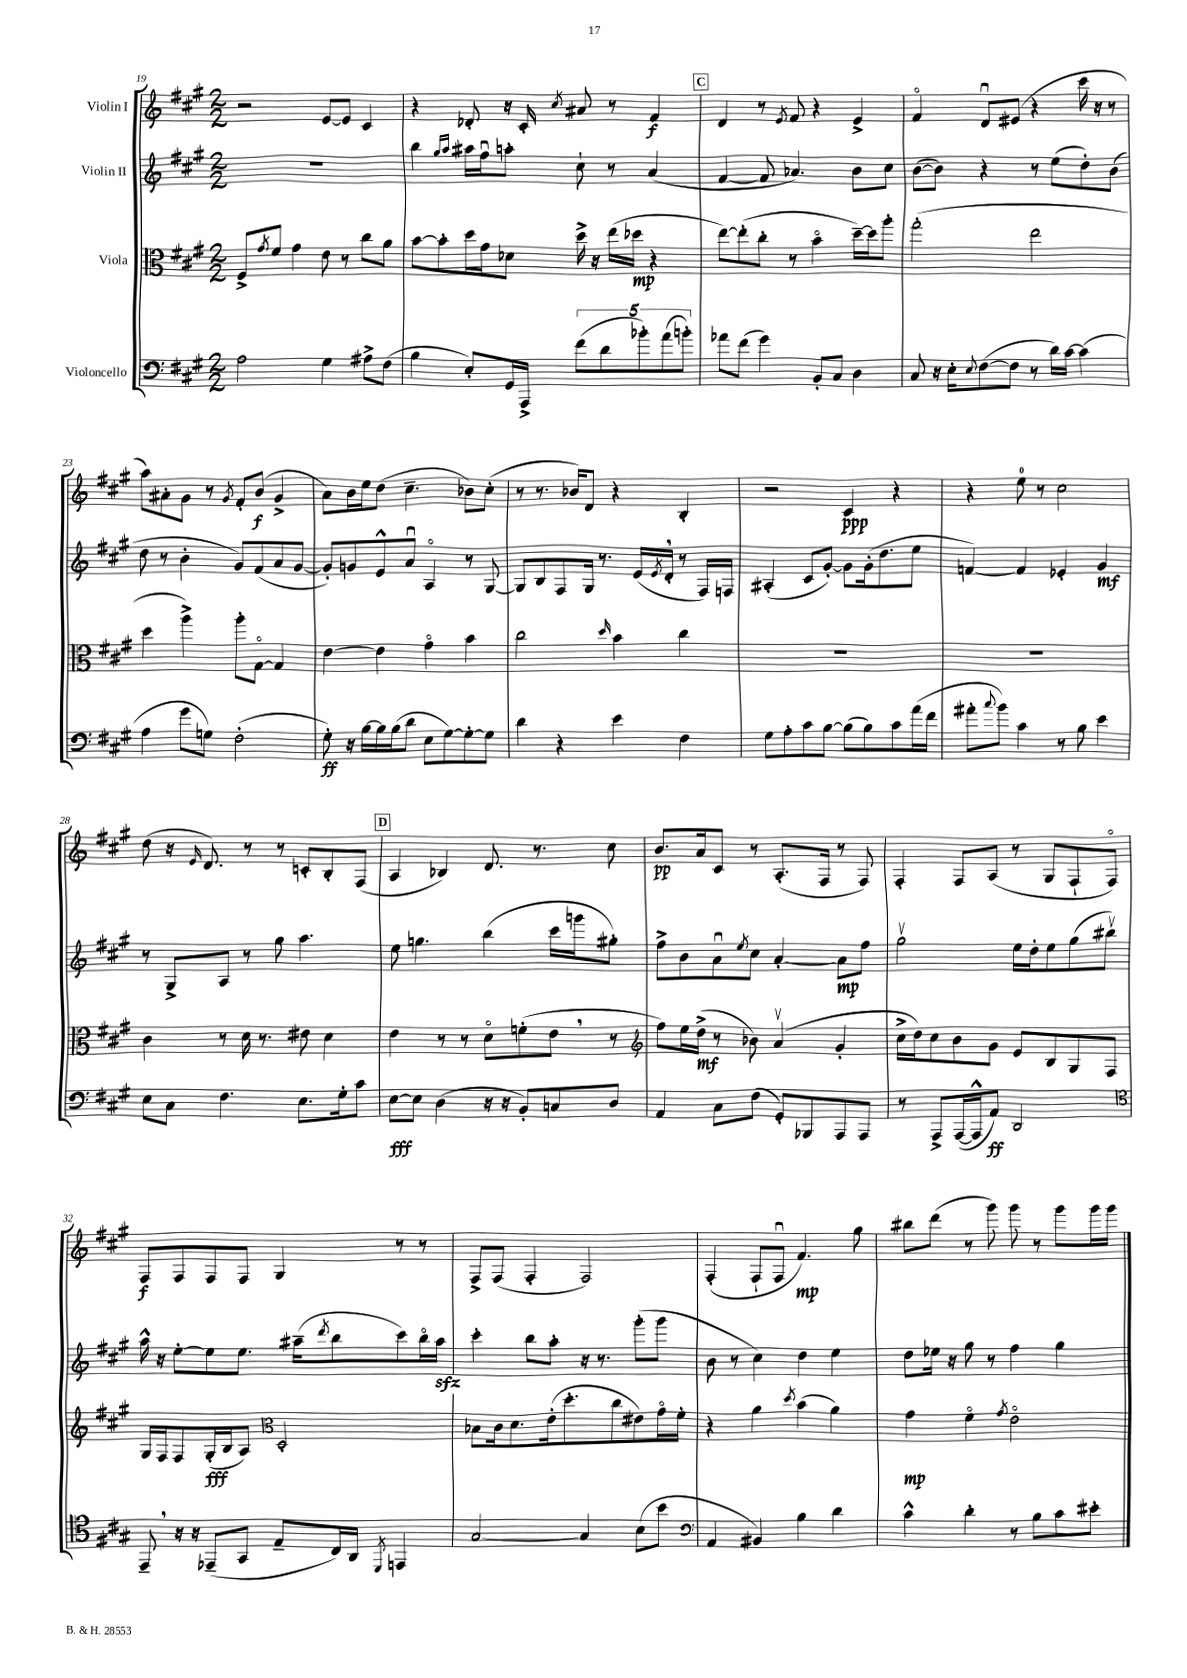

**kern	**kern	**kern	**kern
*staff4	*staff3	*staff2	*staff1
*clefF4	*clefC3	*clefG2	*clefG2
*k[f#c#g#]	*k[f#c#g#]	*k[f#c#g#]	*k[f#c#g#]
*M2/2	*M2/2	*M2/2	*M2/2
2A	8F#^	1r	2r
.	8qg#	.	.
.	8f#	.	.
.	4g#	.	.
4G#	8e	.	[8e
.	8r	.	8e]
8A#^	8cc#	.	4c#
(8F#	8a	.	.
=	=	=	=
4B	[8b	4bb	4r
.	8b']	.	.
.	.	16qqgg#	.
.	.	16qqaa	.
8E')	16dd	16aa#	8d-'
.	16g#	16ff#u	.
16GG#	8d-	8aa'	16r
16AAA^	.	.	16c#'
.	.	.	8qcc#
(10f#	16dd^	8cc#`	8a#
.	16r	.	.
10d	.	.	.
.	(16ee	8r	8r
.	16dd-	.	.
10b-')	.	.	.
.	4r	(4a	4f#
(10a	.	.	.
10b')	.	.	.
=	=	=	=
8a-	[8ee)	[4f#	4d
(8f#	(8ee']	.	.
4g#)	8cc#'	8f#]	8r
.	.	.	8qe
.	8r	4.a-)	8f#
8BB'	4bo	.	4r
8C#	.	.	.
4D	[16dd~)	8b	4e^
.	16dd]	.	.
.	8aa'	8cc#	.
=	=	=	=
8C#	(2gg#'	([8b	4f#o
16r	.	8b])	.
16E'	.	.	.
8qqE	.	.	.
([8F#	.	4r	8du
8F#]	.	.	(8e#
8r	2ee	8r	4r
16d)	.	(8ee	.
[16c#	.	.	.
(4c#]	.	8dd')	16ccc#
.	.	.	16r
.	.	(8b	8r
=	=	=	=
4A	4dd	8dd	8aa)
.	.	8r	8a#'
8g#	4aa^)	4b'	8g#
8G)	.	.	8r
.	.	.	8qg#
(2F#'	8aa'	8g#)	8f#'
.	[8G#o	(8f#	(8b
.	4G#]	8a	4g#^
.	.	[8g#	.
=	=	=	=
8G#')	[4e	8g#'])	8a)
16r	.	8g	16b
[16B	.	.	16ee
16B]	4e]	8e^^	(8dd
(16B	.	.	.
8d	.	8au	4.cc#~
8E	4g#o	4Ao	.
[8G#)	.	.	.
8G#'_	4b	8r	8b-)
8G#]	.	[8G#	(8cc#'
=	=	=	=
4d	2cc#	8G#]	8r
.	.	8B	8.r
4r	.	8F#	.
.	.	.	16b-)
.	.	16G#	8d
.	.	8.r	.
.	16qqdd	.	.
4e	4b	.	4r
.	.	(16e	.
.	.	8qe	.
.	.	16d'	.
4F#	4cc#	8r	4B'
.	.	16F#)	.
.	.	16F	.
=	=	=	=
8G#	1r	(4A#'	2r
8A'	.	.	.
8c#	.	8c#	.
[8B	.	[8g#')	.
(8B]	.	8g#]	4c#
8B)	.	(16g#'	.
.	.	8.dd	.
8c#	.	.	4r
(16a	.	8ee	.
16f#	.	.	.
=	=	=	=
8a#'	1r	[4f)	4r
8qqcc#	.	.	.
8b)	.	.	.
4c#	.	4f]	8ee
.	.	.	8r
8r	.	4e-'	2cc#
8B	.	.	.
4e	.	4g#	.
=	=	=	=
8E	4c#	8r	(8dd
8C#	.	8G#^	16r
.	.	.	16qqe
.	.	.	8.d)
4.F#	8r	8A	.
.	16d	8r	8r
.	8.r	.	.
.	.	8gg#	8r
8.E	8e#	4.aa	8c'
.	4d	.	8B'
16G#'	.	.	.
8c#	.	.	(8F#
=	=	=	=
[8E	4e	8ee	4A
8E]	.	4.gg	.
(4D	8r	.	4B-)
.	8r	.	.
16r	8do	(4bb	8.d
16r	.	.	.
8BB')	(8f'	.	.
.	.	.	8.r
8C	8e	16ccc#	.
.	.	16ggg	.
8D	8r	8gg#')	8cc#
=	=	=	=
*	*clefG2	*	*
4AA	8ff#)	8ff#^	8.b
.	16ee	8b	.
.	(16dd^	.	16a
8C#	8r	8au	8c#
.	.	8qee	.
(8F#	8b-)	8cc#	8r
8GG#')	(4av	[4a'	(8.A'
8BBB-	.	.	.
.	.	.	16F#
8AAA	4g#'	8a]	8r
8AAA	.	8ff#	8F#)
=	=	=	=
8r	16cc#^	2gg#v	4F#'
.	16dd)	.	.
8AAA^	8cc#	.	.
([16AAA	8b	.	8F#
16AAA^^]	.	.	.
8AA)	8g#	.	(8A
2DD	8e	16ee	8r
.	.	16dd'	.
.	8B	8ee	8G#
.	8G#	(8gg#	8F#`
.	8F#	8bb#v)	8F#o)
=	=	=	=
*clefC4	*	*	*
8EE~	16G#	16aa^^	8F#
.	16F#	16r	.
16r	8F#	[8ee'	8F#
16r	.	.	.
(8EE-~	(16G#'	8ee]	8F#
.	16B	.	.
8GG#	8A)	8.ee	8F#
*	*clefC3	*	*
8E~	2D'	.	4G#
.	.	(16aa#~	.
.	.	8qddd	.
16C#)	.	8bb	.
16AA	.	.	.
8qDD	.	.	.
4EE	.	8ccc#)	8r
.	.	16bbo	8r
.	.	16aa#	.
=	=	=	=
[2G#	8B-	4ccc#'	8F#^
.	16c#	.	(8F#
.	8.d	.	.
.	.	8bb	4F#'
.	(16e'	8aa'	.
.	8.dd'	.	.
4G#]	.	16r	2F#)
.	.	8.r	.
.	8cc#	.	.
(8B	8e#)	(8ggg#'	.
8b	16g#o	8ggg#	.
.	16f#'	.	.
=	=	=	=
*clefF4	*	*	*
4AA	4r	8b	(4F#'
.	.	8r	.
4BB#)	4a	4cc#)	8F#`
.	.	.	8F#u
.	8qdd	.	.
4B	(4b	4dd	4.f#)
4d	4a)	4ee	.
.	.	.	8gg#
=	=	=	=
4c#^^	4g#	8dd	8bb#
.	.	16ee-	(8ddd
.	.	16r	.
4d'	4f#o	8gg#	8r
.	.	8r	8ggg#)
.	8qg#	.	.
8r	2eo	4ff#	8ggg#
8B	.	.	8r
8c#	.	4gg#	8ggg#
8e#'	.	.	16ggg#
.	.	.	16ggg#
==	==	==	==
*-	*-	*-	*-
